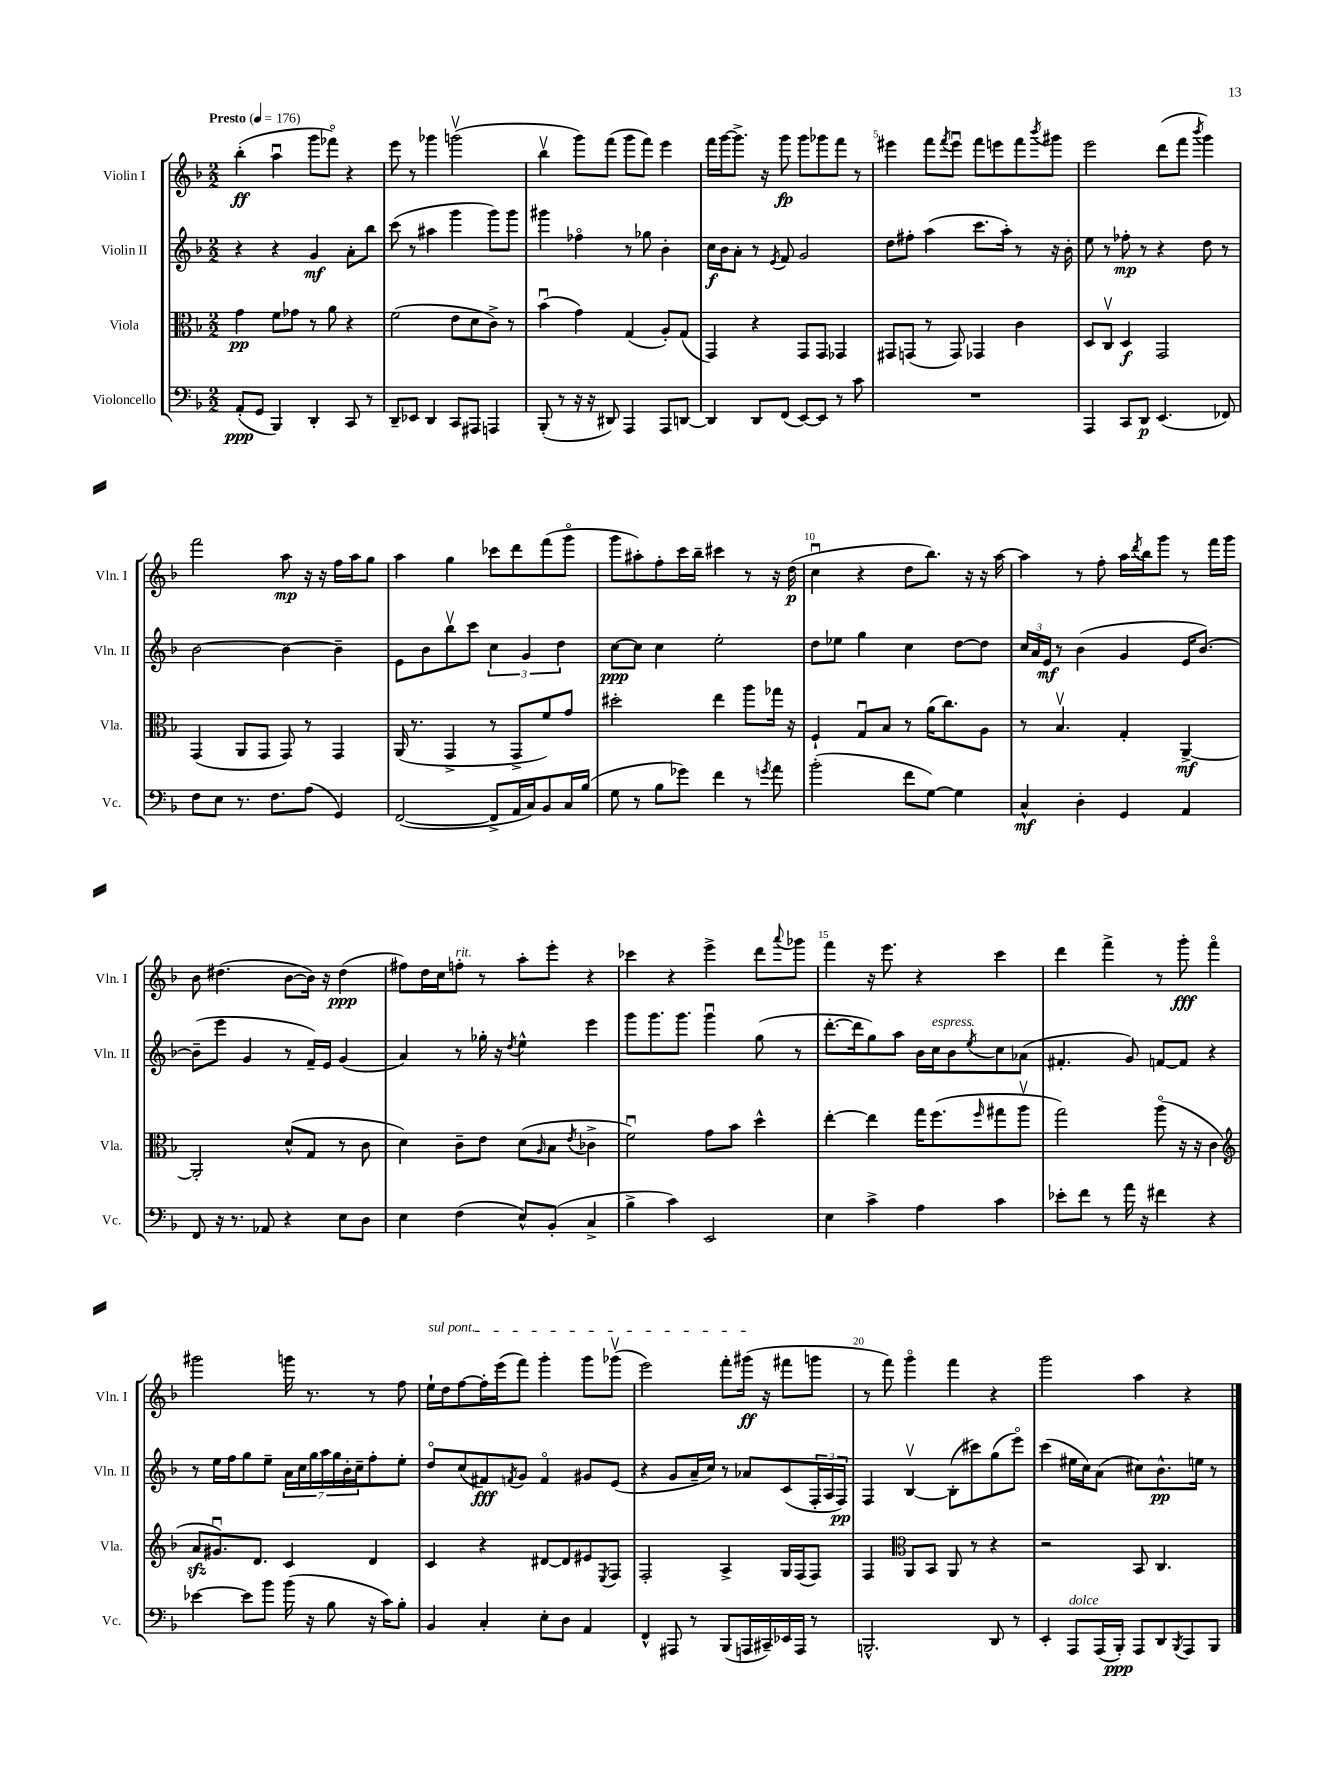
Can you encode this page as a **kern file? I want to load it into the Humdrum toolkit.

**kern	**kern	**kern	**kern
*staff4	*staff3	*staff2	*staff1
*clefF4	*clefC3	*clefG2	*clefG2
*k[b-]	*k[b-]	*k[b-]	*k[b-]
*M2/2	*M2/2	*M2/2	*M2/2
*MM176	*MM176	*MM176	*MM176
(8AA'	4g	4r	(4bb-'
8GG	.	.	.
4BBB-)	8f	4r	4aau
.	8g-	.	.
4DD'	8r	4g	8ggg
.	8a	.	8fff-o)
8CC	4r	8a'	4r
8r	.	8bb-	.
=	=	=	=
8DD~	(2f	(8ccc	8eee
8EE-	.	8r	8r
4DD	.	4aa#	4ggg-
8CC	8e	4ggg	(2gggv
8AAA#	8d	.	.
4AAA	8c^)	8ggg)	.
.	8r	8ggg	.
=	=	=	=
(8BBB-'	(4b-u	4ggg#	4bb-v
8r	.	.	.
16r	4g)	4ff-o	8ggg)
16r	.	.	.
8DD#)	.	.	(8fff
4AAA	(4G	8r	8ggg
.	.	8gg-	8fff)
8AAA	8A')	4b-'	4eee
[8DD	(8G	.	.
=	=	=	=
4DD]	4GG)	16cc	16fff
.	.	16b-	[16ggg
.	.	8a'	8.ggg^]
8DD	4r	8r	.
.	.	.	16r
.	.	8qe	.
(8FF	.	8f	8ggg
[8EE)	8GG	2g	8ggg
8EE]	8GG	.	8ggg-
8r	4GG-	.	8fff
8c	.	.	8r
=	=	=	=
1r	8GG#	8dd	4eee#
.	(8GG	8ff#'	.
.	8r	(4aa	8fff
.	.	.	8qfff
.	8GG)	.	8eee#u
.	4GG-	8.ccc	8fff
.	.	.	8eee
.	.	16aa')	.
.	4c	8r	8fff
.	.	.	8qbbb-
.	.	16r	8ggg#
.	.	16b-'	.
=	=	=	=
4AAA	8D	8ee	2eee
.	8Cv	8r	.
8CC	4D	8ff-'	.
8DD	.	8r	.
(4.EE	2GG	4r	(8ddd
.	.	.	8fff
.	.	.	8qbbb-
.	.	8dd	4ggg)
8FF-)	.	8r	.
=	=	=	=
8F	(4GG	[2b-	2fff
8E	.	.	.
8.r	8AA	.	.
.	8GG	.	.
8.F	.	.	.
.	8GG)	4b-_	8aa
(8A	8r	.	16r
.	.	.	16r
4GG)	4GG	4b-~]	16ff
.	.	.	16aa
.	.	.	8gg
=	=	=	=
([2FF	(16AA	8e	4aa
.	8.r	.	.
.	.	8b-	.
.	4GG^	8bb-v	4gg
.	.	8ccc	.
8FF^]	8r	6cc	8ccc-
16AA	8GG^	.	8ddd
.	.	6g	.
16C)	.	.	.
8BB-	8f)	.	(8fff
.	.	6dd	.
16C	8g	.	8gggo
(16B-	.	.	.
=	=	=	=
8G	2dd#'	[8cc	8ggg
8r	.	8cc]	8aa#')
8B-	.	4cc	8ff'
8g-)	.	.	16ccc
.	.	.	16bb-~
4f	4ee	2ee'	4ccc#
8r	8aa	.	8r
8qg	.	.	.
8a	16gg-	.	16r
.	16r	.	(16dd
=	=	=	=
(2b-'	4F`	8dd	4ccu
.	.	8ee-	.
.	8Gu	4gg	4r
.	8B-	.	.
8f	8r	4cc	8dd
[8G)	(16a	.	8.bb-)
.	8.cc)	.	.
4G]	.	[8dd	.
.	.	.	16r
.	8A	8dd]	16r
.	.	.	[16aa
=	=	=	=
4C^^	8r	24cc	4aa]
.	.	24a	.
.	.	24e	.
.	4.B-v	8r	.
4D'	.	(4b-	8r
.	.	.	8ff'
4GG	4G'	4g	16aa
.	.	.	8qddd
.	.	.	16bb-
.	.	.	8ggg
4AA	[4AA^	16e	8r
.	.	[8.b-)	.
.	.	.	16fff
.	.	.	16ggg
=	=	=	=
8FF	2AA']	(8b-~]	8b-
16r	.	8eee	(4.dd#
8.r	.	.	.
.	.	4g	.
8AA-	.	.	.
4r	(8d^^	8r	[8b-
.	8G	16f~)	16b-])
.	.	16e	16r
8E	8r	(4g	(4dd#
8D	8c	.	.
=	=	=	=
4E	4d)	4a)	8ff#)
.	.	.	16dd
.	.	.	16cc
(4F	8c~	8r	8ff'
.	8e	16gg-'	8r
.	.	16r	.
.	.	8qdd	.
8E^^)	(8d	4ee^^	8aa'
.	16qqA	.	.
(8BB-'	8B-	.	8eee'
.	8qe	.	.
4C^	4c-^	4eee	4r
=	=	=	=
4B-^	2fu)	8ggg	4ccc-
.	.	8.ggg	.
4c)	.	.	4r
.	.	8.ggg	.
2EE	8g	4gggu	4eee^
.	8b-	.	.
.	4dd^^	(8gg	8ddd
.	.	.	8qqaaa
.	.	8r	8ggg-
=	=	=	=
4E	[4ee'	[8.ddd'	4fff
.	.	16ddd]	.
4c^	4ee]	8gg)	16r
.	.	.	8.eee
.	.	8aa	.
4A	16gg	16b-	4r
.	(8.ff	16cc	.
.	.	8b-	.
.	16qqff	8qee	.
4c	8gg#	8cc	4ccc
.	8aav	(8a-	.
=	=	=	=
8e-'	2gg)	4.f#'	4ddd
8f	.	.	.
8r	.	.	4fff^
16a	.	8g)	.
16r	.	.	.
4f#	(8aao	[8f	8r
.	16r	8f]	8ggg'
.	16r	.	.
4r	4c	4r	4fffo
=	=	=	=
*	*clefG2	*	*
[4e-	8a	8r	2ggg#
.	8.g#u)	16ee	.
.	.	16ff	.
8e-]	.	8gg	.
.	8.d	.	.
8b-	.	8ee~	.
(16b-	4c	28a	16ggg
.	.	28cc	.
16r	.	.	8.r
.	.	28gg	.
.	.	28aa	.
8B-	.	.	.
.	.	28gg	.
.	.	28b-'	.
.	.	28cc~	.
16r	4d	8ff'	8r
16c)	.	.	.
8B-'	.	8ee'	8ff
=	=	=	=
4BB-	4c	8ddo	16ee`
.	.	.	16dd
.	.	(8cc	[8ff
4C'	4r	8f#)	16ff']
.	.	.	(16eee
.	.	8qf	.
.	.	8g	8fff)
8E'	[8d#	4fo	4ggg'
8D	8d#]	.	.
4AA	8e#	8g#	8ggg
.	8qE	.	.
.	8F	(8e	(8ggg-v
=	=	=	=
4FF^^	2F'	4r	2eee)
8AAA#	.	8g	.
8r	.	16a~	.
.	.	16cc)	.
(8BBB-	4A^	8r	8fff'
16AAA	.	8a-	(16ggg#
16CC#~)	.	.	16r
16EE-	16G	(8c	8fff#
16AAA	(16F	.	.
8r	8F)	24F'	8ggg
.	.	24A	.
.	.	24F)	.
=	=	=	=
2.BBB^^	4F	4F	8r
.	.	.	8fff)
*	*clefC3	*	*
.	8AA	[4B-v	4gggo
.	8BB-	.	.
.	8AA	(8B-']	4fff
.	8r	8ccc#)	.
8DD	4r	(8gg	4r
8r	.	8eeeo)	.
=	=	=	=
4EE'	2r	(4ccc	2ggg
8AAA	.	16ee#	.
.	.	16cc)	.
(16AAA	.	(8a	.
16BBB-')	.	.	.
8AAA	8BB-	8cc#)	4aa
8DD	4.C	8.b-^^	.
8qBBB-	.	.	.
8AAA	.	.	4r
.	.	16ee	.
8BBB-	.	8r	.
==	==	==	==
*-	*-	*-	*-
